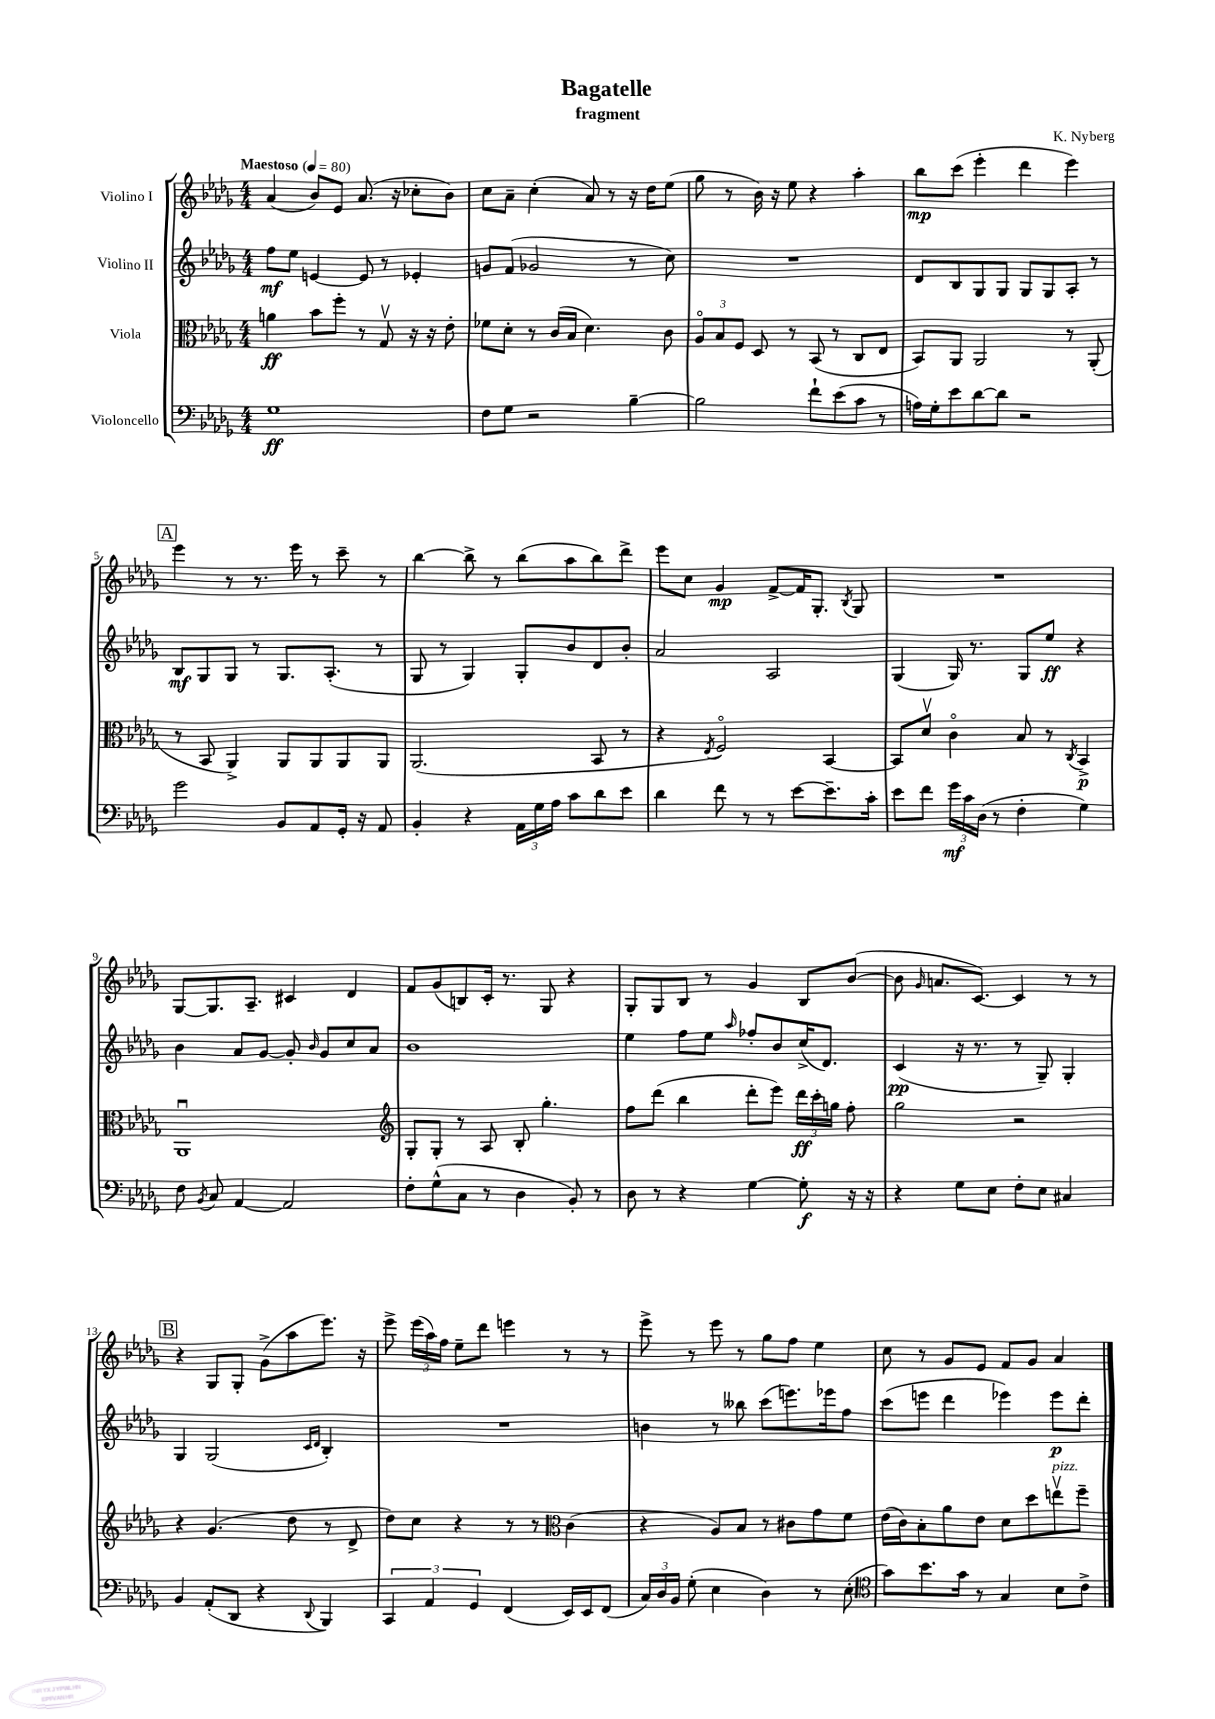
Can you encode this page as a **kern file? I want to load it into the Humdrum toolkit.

**kern	**kern	**kern	**kern
*staff4	*staff3	*staff2	*staff1
*clefF4	*clefC3	*clefG2	*clefG2
*k[b-e-a-d-g-]	*k[b-e-a-d-g-]	*k[b-e-a-d-g-]	*k[b-e-a-d-g-]
*M4/4	*M4/4	*M4/4	*M4/4
*MM80	*MM80	*MM80	*MM80
1G-	4a	8ff	(4a-
.	.	8ee-	.
.	8b-	[4e	8b-)
.	8ff'	.	8e-
.	8r	8e]	(8.a-
.	8G-v	8r	.
.	.	.	16r
.	16r	4e-'	8cc-'
.	16r	.	.
.	8e-'	.	8b-)
=	=	=	=
8F	8f-	8g	8cc
8G-	8d-'	(8f	8a-~
2r	8r	2g-	(4cc'
.	(16c	.	.
.	16B-	.	.
.	4.d-)	.	8a-)
.	.	.	8r
[4B-~	.	8r	16r
.	.	.	16dd-
.	8c	8cc)	(8ee-
=	=	=	=
2B-]	12A-o	1r	8gg-
.	12B-	.	.
.	.	.	8r
.	12F	.	.
.	8D-	.	16b-)
.	.	.	16r
.	8r	.	8ee-
8f`	(8BB-	.	4r
(8e-	8r	.	.
8c	8C	.	4aa-'
8r	8E-	.	.
=	=	=	=
16A)	8BB-)	8d-	8bb-
16G-'	.	.	.
8e-	8AA-	8B-	(8ccc
[8d-	2AA-	8G-	4eee-'
8d-]	.	8G-	.
2r	.	8G-	4ddd-
.	.	8G-	.
.	8r	8A-'	4eee-)
.	(8AA-'	8r	.
=	=	=	=
2g-	8r	8B-	4eee-
.	8BB-	8G-	.
.	4AA-^)	8G-	8r
.	.	8r	8.r
8BB-	8AA-	8.G-	.
.	.	.	16eee-
8AA-	8AA-	.	8r
.	.	(8.A-'	.
16GG-'	8AA-	.	8ccc~
16r	.	.	.
8AA-	8AA-	8r	8r
=	=	=	=
4BB-'	(2.AA-	8G-	[4bb-
.	.	8r	.
4r	.	4G-)	8bb-^]
.	.	.	8r
24AA-	.	8G-'	(8bb-
24G-	.	.	.
24A-	.	.	.
8c	.	8b-	8aa-
8d-	8BB-	8d-	8bb-)
8e-	8r	8b-'	8ddd-^
=	=	=	=
4d-	4r	2a-	8eee-
.	.	.	8cc
.	8qE-	.	.
8f	2Fo)	.	4g-
8r	.	.	.
8r	.	2A-	[8f^
[8e-	.	.	16f]
.	.	.	8.G-'
8.e-~]	[4BB-	.	.
.	.	.	8qB-
.	.	.	8G-
16c'	.	.	.
=	=	=	=
8e-	8BB-]	(4G-	1r
8f	8d-v	.	.
24g-	4co	16G-)	.
24c	.	.	.
.	.	8.r	.
(24D-	.	.	.
8r	.	.	.
4F'	8B-	8G-	.
.	8r	8ee-	.
.	8qC	.	.
4G-)	4BB-^	4r	.
=	=	=	=
8F	1AA-u	4b-	[8G-
8qBB-	.	.	.
8C	.	.	8.G-]
[4AA-	.	8a-	.
.	.	.	8.A-~
.	.	[8g-	.
2AA-]	.	8g-']	4c#
.	.	16qqb-	.
.	.	8g-	.
.	.	8cc	4d-
.	.	8a-	.
=	=	=	=
*	*clefG2	*	*
8F'	8G-'	1b-	8f
(8G-^^	8G-'	.	(8g-
8C	8r	.	8B)
8r	8A-	.	16c'
.	.	.	8.r
4D-	8B-'	.	.
.	4.gg-'	.	8G-
8BB-')	.	.	4r
8r	.	.	.
=	=	=	=
8D-	8ff	4ee-	8G-'
8r	(8ddd-	.	8G-
4r	4bb-	8ff	8B-
.	.	8ee-	8r
.	.	16qqaa-	.
[4G-	8ddd-'	8ff-'	4g-
.	8eee-)	8b-	.
8G-']	24ddd-	(16cc^	8B-
.	24ccc'	.	.
.	.	8.d-)	.
.	24gg	.	.
16r	8ff'	.	([8b-
16r	.	.	.
=	=	=	=
4r	2gg-	(4c	8b-]
.	.	.	16qqg-
.	.	.	8.a
8G-	.	16r	.
.	.	8.r	[8.c)
8E-	.	.	.
8F'	2r	8r	4c]
8E-	.	8G-~)	.
4C#	.	4G-'	8r
.	.	.	8r
=	=	=	=
4BB-	4r	4G-	4r
(8AA-'	(4.g-	(2G-	8G-
8DD-	.	.	8G-'
4r	.	.	(8g-^
.	8dd-	.	8aa-
.	.	16qqc	.
8qqDD-	.	16qqd-	.
4BBB-)	8r	4B-')	8.eee-)
.	8d-^	.	.
.	.	.	16r
=	=	=	=
6CC	8dd-)	1r	8eee-^
.	8cc	.	(24eee-
6AA-	.	.	24aa-)
.	.	.	24ff
.	4r	.	8ee-~
6GG-	.	.	.
.	.	.	8ddd-
(4FF	8r	.	4eee
.	8r	.	.
*	*clefC3	*	*
16EE-)	(4c	.	8r
16EE-	.	.	.
(8FF	.	.	8r
=	=	=	=
24C)	4r	4b	8eee-^
24D-	.	.	.
24BB-	.	.	.
(8G-'	.	.	8r
4E-	8A-)	8r	8eee-
.	8B-	8bb--	8r
4D-)	8r	(8ccc	8gg-
.	8c#	8.eee)	8ff
8r	8g-	.	4ee-
.	.	16eee-	.
(8E-'	8f	8ff	.
=	=	=	=
*clefC4	*	*	*
8g-)	(16e-	(8ccc	8cc
.	16c)	.	.
8.b-	8B-'	8eee	8r
.	8a-	4ddd-	8g-
16g-	.	.	.
8r	8e-	.	8e-
4G-	8d-	4eee-)	8f
.	8dd-	.	8g-
8B-	8eev	8eee-	4a-
8c^	8ff~	8ddd-'	.
==	==	==	==
*-	*-	*-	*-
